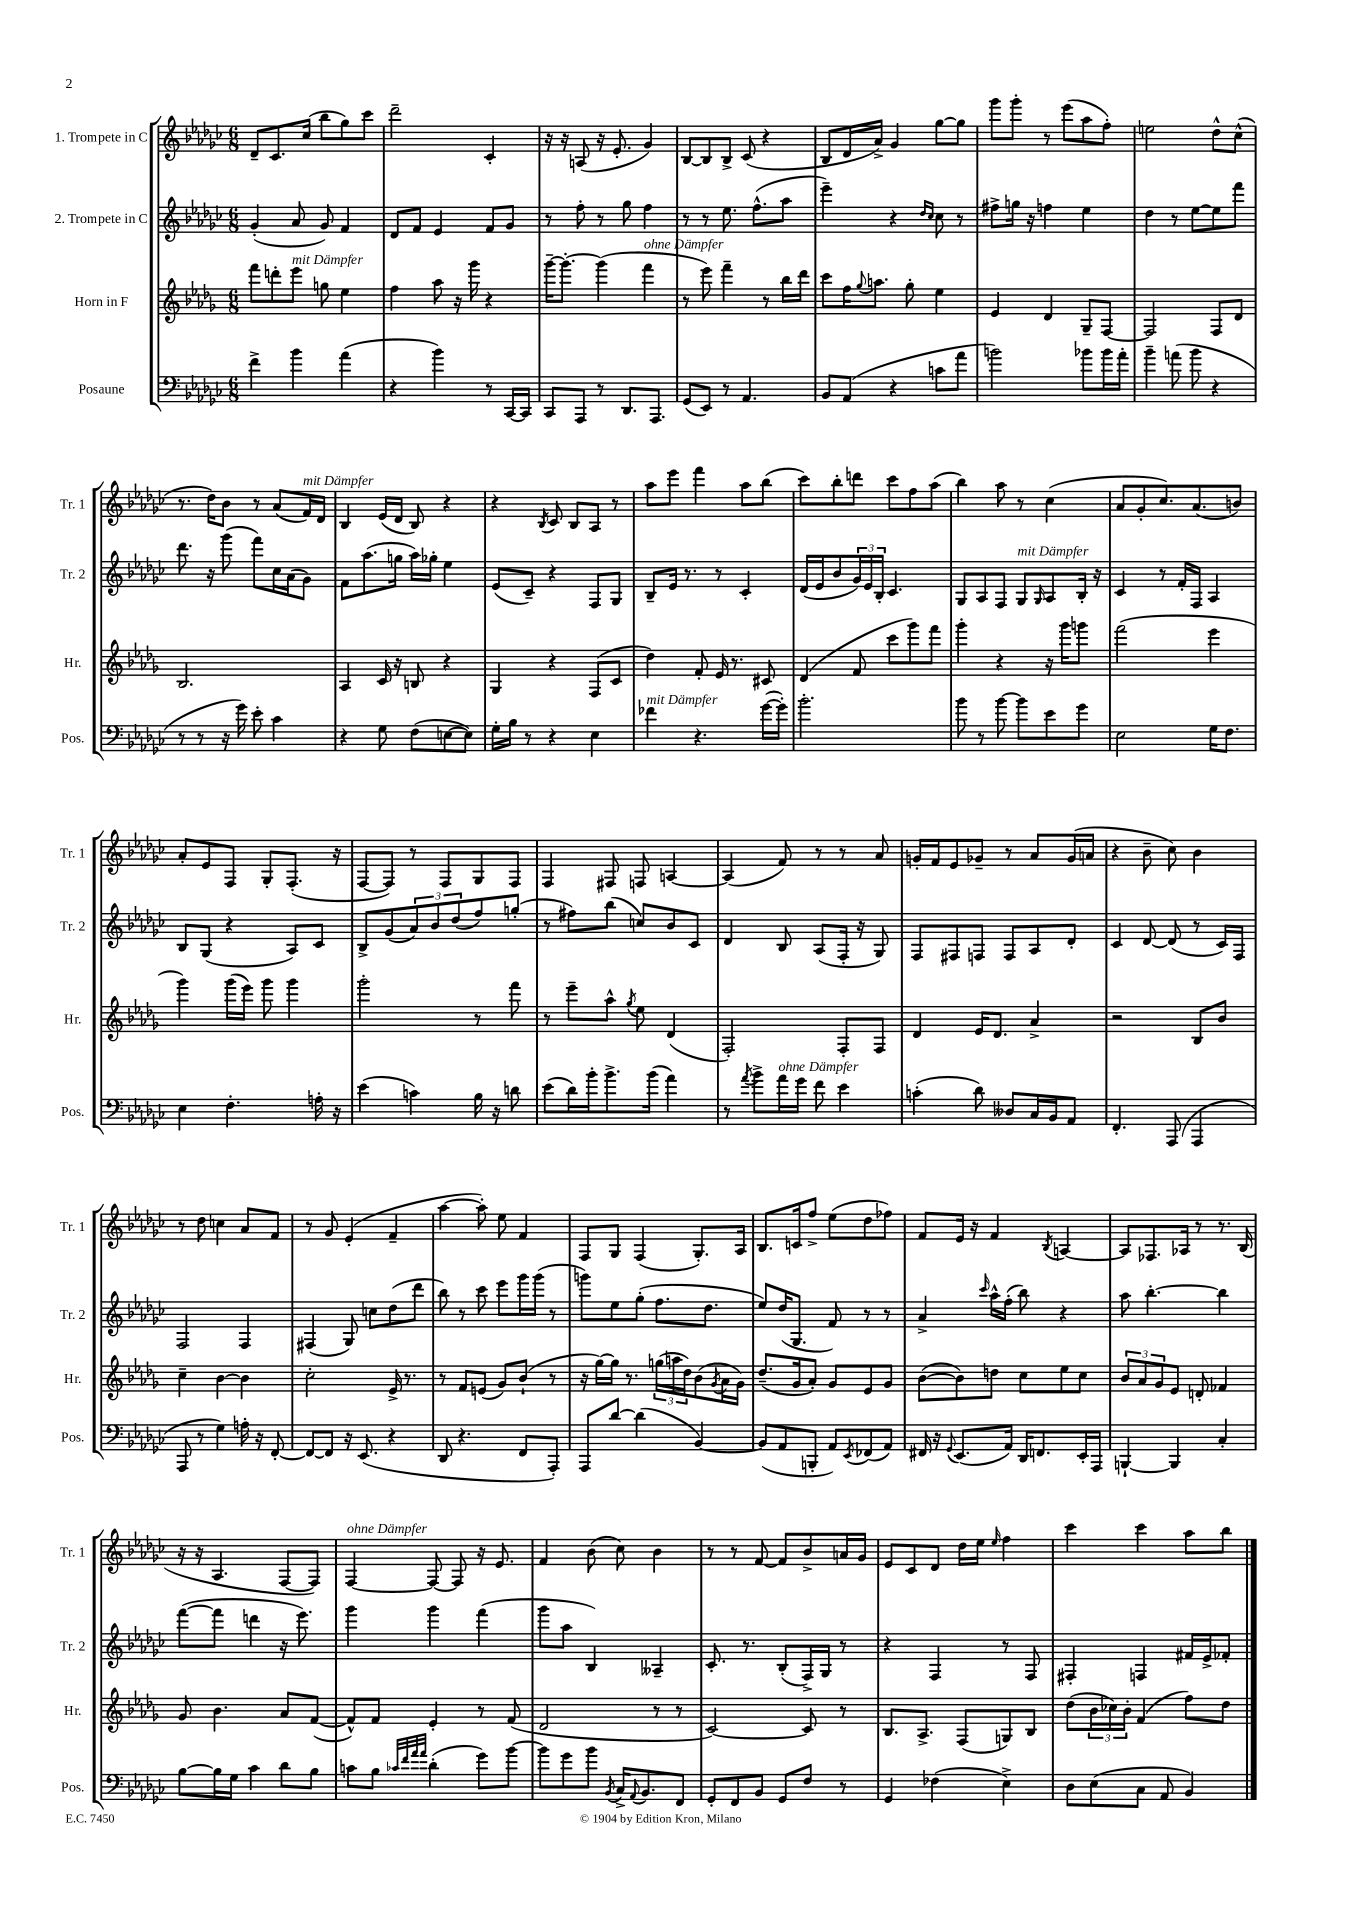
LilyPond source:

<<
\new StaffGroup <<
\new Staff = "s0" \with { instrumentName = "1. Trompete in C" shortInstrumentName = "Tr. 1" } {
    \clef treble \key ges \major \numericTimeSignature \time 6/8
    des'8-- ces'8. ces''16( bes''8 ges''8) ces'''8 |
    des'''2-- ces'4-. |
    r16 r16 a8( r16 ees'8.-. ges'4) |
    bes8~ bes8 bes8-> ces'8( r4 |
    bes8 des'16 aes'16->) ges'4 ges''8~ ges''8 |
    ges'''8 ges'''8-. r8 ees'''8( aes''8 f''8-.) |
    e''2 des''8-^ ces''8-^( |
    r8. des''16) bes'8 r8 aes'8( f'16^\markup { \italic "mit Dämpfer" }) des'16 |
    bes4 ees'16( des'16 bes8) r4 |
    r4 \acciaccatura { bes8 } ces'8 bes8 aes8 r8 |
    aes''8 ees'''8 f'''4 aes''8 bes''8( |
    ces'''8) bes''8-. d'''8 ces'''8 f''8 aes''8( |
    bes''4) aes''8 r8 ces''4( |
    aes'8 ges'8-. ces''8.) aes'8.( b'8) |
    aes'8-. ees'8 f8 ges8-. f8.-.( r16 |
    f8~ f8) r8 f8 ges8 f8 |
    f4 fis8 f8 a4~ |
    a4( f'8) r8 r8 aes'8 |
    g'16-. f'16 ees'8 ges'8-- r8 aes'8 ges'16( a'16 |
    r4 bes'8-- ces''8) bes'4 |
    r8 des''8 c''4 aes'8 f'8 |
    r8 ges'8 ees'4-.( f'4-- |
    aes''4~ aes''8-.) ees''8 f'4 |
    f8 ges8 f4( ges8.-.) aes16 |
    bes8. c'16 f''8-> ees''8( des''8 fes''8) |
    f'8 ees'16 r16 f'4 \acciaccatura { bes8 } a4~ |
    a8 fes8. aes16 r8 r8. bes16( |
    r16 r16 aes4. f8~ f8) |
    f4~^\markup { \italic "ohne Dämpfer" } f8~ f8 r16 ees'8. |
    f'4 bes'8( ces''8) bes'4 |
    r8 r8 f'8~ f'8 bes'8-> a'16 ges'16 |
    ees'8 ces'8 des'8 des''16 ees''16 \grace { ees''16 } f''4 |
    ces'''4 ces'''4 aes''8 bes''8 \bar "|." |
}
\new Staff = "s1" \with { instrumentName = "2. Trompete in C" shortInstrumentName = "Tr. 2" } {
    \clef treble \key ges \major \numericTimeSignature \time 6/8
    ges'4-.( aes'8 ges'8) f'4 |
    des'8 f'8 ees'4 f'8 ges'8 |
    r8 f''8-. r8 ges''8 f''4 |
    r8 r8 ees''8. f''8.-^( aes''8 |
    ees'''4--) r4 \grace { des''16 ces''16 } ces''8 r8 |
    fis''8-> g''16 r16 f''4 ees''4 |
    des''4 r8 ees''8~ ees''8 f'''8 |
    des'''8. r16 ges'''8( f'''8) ces''16 aes'16( ges'8) |
    f'8 aes''8.( g''16 aes''16) ges''16-. ees''4 |
    ees'8( ces'8--) r4 f8 ges8 |
    bes8-- ees'16 r8. r8 ces'4-. |
    des'16( ees'16 bes'8 \tuplet 3/2 { ges'16) ees'16 bes16-. } ces'4. |
    ges8 aes8 f8 ges8^\markup { \italic "mit Dämpfer" } \grace { ges16 } aes8 bes16-. r16 |
    ces'4 r8 f'16-. f16 aes4 |
    bes8 ges8( r4 aes8) ces'8 |
    bes8-> ges'8( \tuplet 3/2 { aes'8) bes'8 des''8( } f''8) g''8-.( |
    r8 fis''8) bes''8( c''8) bes'8 ces'8 |
    des'4 bes8 aes8( f16-. r16 ges8) |
    f8 fis8 f8 f8 aes8 des'8-. |
    ces'4 des'8~ des'8( r8 ces'16) f16 |
    f2 f4 |
    fis4( ges8) c''8 des''8( des'''8 |
    bes''8) r8 ces'''8 ees'''8 ges'''16 ges'''16( r8 |
    g'''8) ees''8 ges''8-.( f''8. des''8. |
    ees''8) des''16( ges8. f'8) r8 r8 |
    aes'4-> \grace { ces'''16 } aes''16-^ f''16-.( bes''8) r4 |
    aes''8 bes''4.~-. bes''4 |
    f'''8~( f'''8 d'''4 r16 ees'''8.) |
    ges'''4 ges'''4 f'''4( |
    ges'''8 aes''8 bes4) aeses4-- |
    ces'8.-. r8. bes8-.( f16->) ges16 r8 |
    r4 f4 r8 f8 |
    fis4-. f4 fis'16 ees'16-> fes'8-. \bar "|." |
}
\new Staff = "s2" \with { instrumentName = "Horn in F" shortInstrumentName = "Hr." } {
    \clef treble \key des \major \numericTimeSignature \time 6/8
    f'''8 d'''8-. ees'''8^\markup { \italic "mit Dämpfer" } g''8 ees''4 |
    f''4 aes''8 r16 ges'''16 r4 |
    ges'''16~-- ges'''8.~-. ges'''4( f'''4^\markup { \italic "ohne Dämpfer" } |
    r8 ees'''8) f'''4-- r8 bes''16 des'''16 |
    c'''8 f''16 \appoggiatura { ges''8 } a''8. ges''8-. ees''4 |
    ees'4 des'4 ges8-- f8~ |
    f2 f8 des'8 |
    bes2. |
    aes4 c'16 r16 b8 r4 |
    ges4 r4 f8( c'8 |
    des''4) f'8-. ees'16 r8. cis'8 |
    des'4( f'8 c'''8 ges'''8) f'''8 |
    ges'''4-. r4 r16 ges'''16 g'''8 |
    f'''2( ees'''4 |
    ges'''4) ges'''16( ees'''16) ges'''8 ges'''4 |
    ges'''2-. r8 f'''8 |
    r8 ees'''8-- aes''8-^ \acciaccatura { ges''8 } ees''8 des'4( |
    f2-.) f8-. f8 |
    des'4 ees'16 des'8. aes'4-> |
    r2 bes8 bes'8 |
    c''4-- bes'4~ bes'4 |
    c''2-. ees'16-> r8. |
    r8 f'8 e'8( ges'8) bes'8-!( r8 |
    r16 ges''16~) ges''16 r8. \tuplet 3/2 { g''16( a''16 des''16) } bes'8( \acciaccatura { ges'8 } aes'16 ges'16) |
    des''8.--( ges'16 aes'8-.) ges'8 ees'8 ges'8 |
    bes'8~( bes'8) d''8 c''8 ees''8 c''8 |
    \tuplet 3/2 { bes'8 aes'8 ges'8 } ees'8 d'8-. fes'4 |
    ges'8 bes'4. aes'8 f'8~( |
    f'8-^) f'8 ees'4-. r8 f'8( |
    des'2 r8 r8 |
    c'2~) c'8 r8 |
    bes8. aes8.-> f8( g8) bes8 |
    des''8( \tuplet 3/2 { bes'16 ces''16) bes'16-. } f'4( f''8) des''8 \bar "|." |
}
\new Staff = "s3" \with { instrumentName = "Posaune" shortInstrumentName = "Pos." } {
    \clef bass \key ges \major \numericTimeSignature \time 6/8
    f'4-> bes'4 aes'4( |
    r4 bes'4) r8 ces,16~ ces,16 |
    ces,8 aes,,8 r8 des,8. aes,,8. |
    ges,8( ees,8) r8 aes,4. |
    bes,8 aes,8( r4 c'8 aes'8 |
    b'2) bes'8 bes'16 aes'16-. |
    bes'4-- a'8( bes'8 r4 |
    r8 r8 r16 ges'16) ees'8-. ces'4 |
    r4 ges8 f8( e8~ e8) |
    ges16-. bes16 r8 r4 ees4 |
    fes'4^\markup { \italic "mit Dämpfer" } r4. ges'16~( ges'16-.) |
    bes'2.-. |
    bes'8 r8 bes'8~ bes'8 ees'8 ges'8 |
    ees2 ges16 f8. |
    ees4 f4.-. a16-. r16 |
    ees'4( c'4) bes16 r16 d'8 |
    ees'8( des'16) bes'16-. bes'8.-> bes'16( aes'4) |
    r8 \acciaccatura { aes'8 } bes'8-> aes'16^\markup { \italic "ohne Dämpfer" } ges'16 f'8 ees'4 |
    c'4-.( des'8) deses8 ces16 bes,16 aes,8 |
    f,4.-. aes,,8( aes,,4 |
    aes,,8 r8 ges4) a16-. r16 f,8~-. |
    f,8~ f,8 r16 ees,8.( r4 |
    des,8 r4. f,8 aes,,8-.) |
    aes,,8 des'8~ des'4( bes,4~) |
    bes,8( aes,8 b,,8-. aes,8) \acciaccatura { ees,8 } fes,8( aes,8) |
    fis,16 r16 \appoggiatura { ges,8 } ees,8.( aes,16) des,16 f,8. ees,16-. aes,,16 |
    b,,4~-! b,,4 ces4-. |
    bes8~ bes16 ges16 ces'4 des'8 bes8 |
    c'8 bes8 \grace { ces'32 f'32 aes'32 aes'32 } des'4-.( ges'8) bes'8~ |
    bes'8 ges'8 bes'8 \acciaccatura { bes,8 } ces16-> \appoggiatura { aes,8 } bes,8. f,8 |
    ges,8-. f,8 bes,8 ges,8 f8 r8 |
    ges,4 fes4( ees4->) |
    des8 ees8( ces8 aes,8 bes,4) \bar "|." |
}
>>
>>
\layout { \context { \Score \remove "Bar_number_engraver" } }
